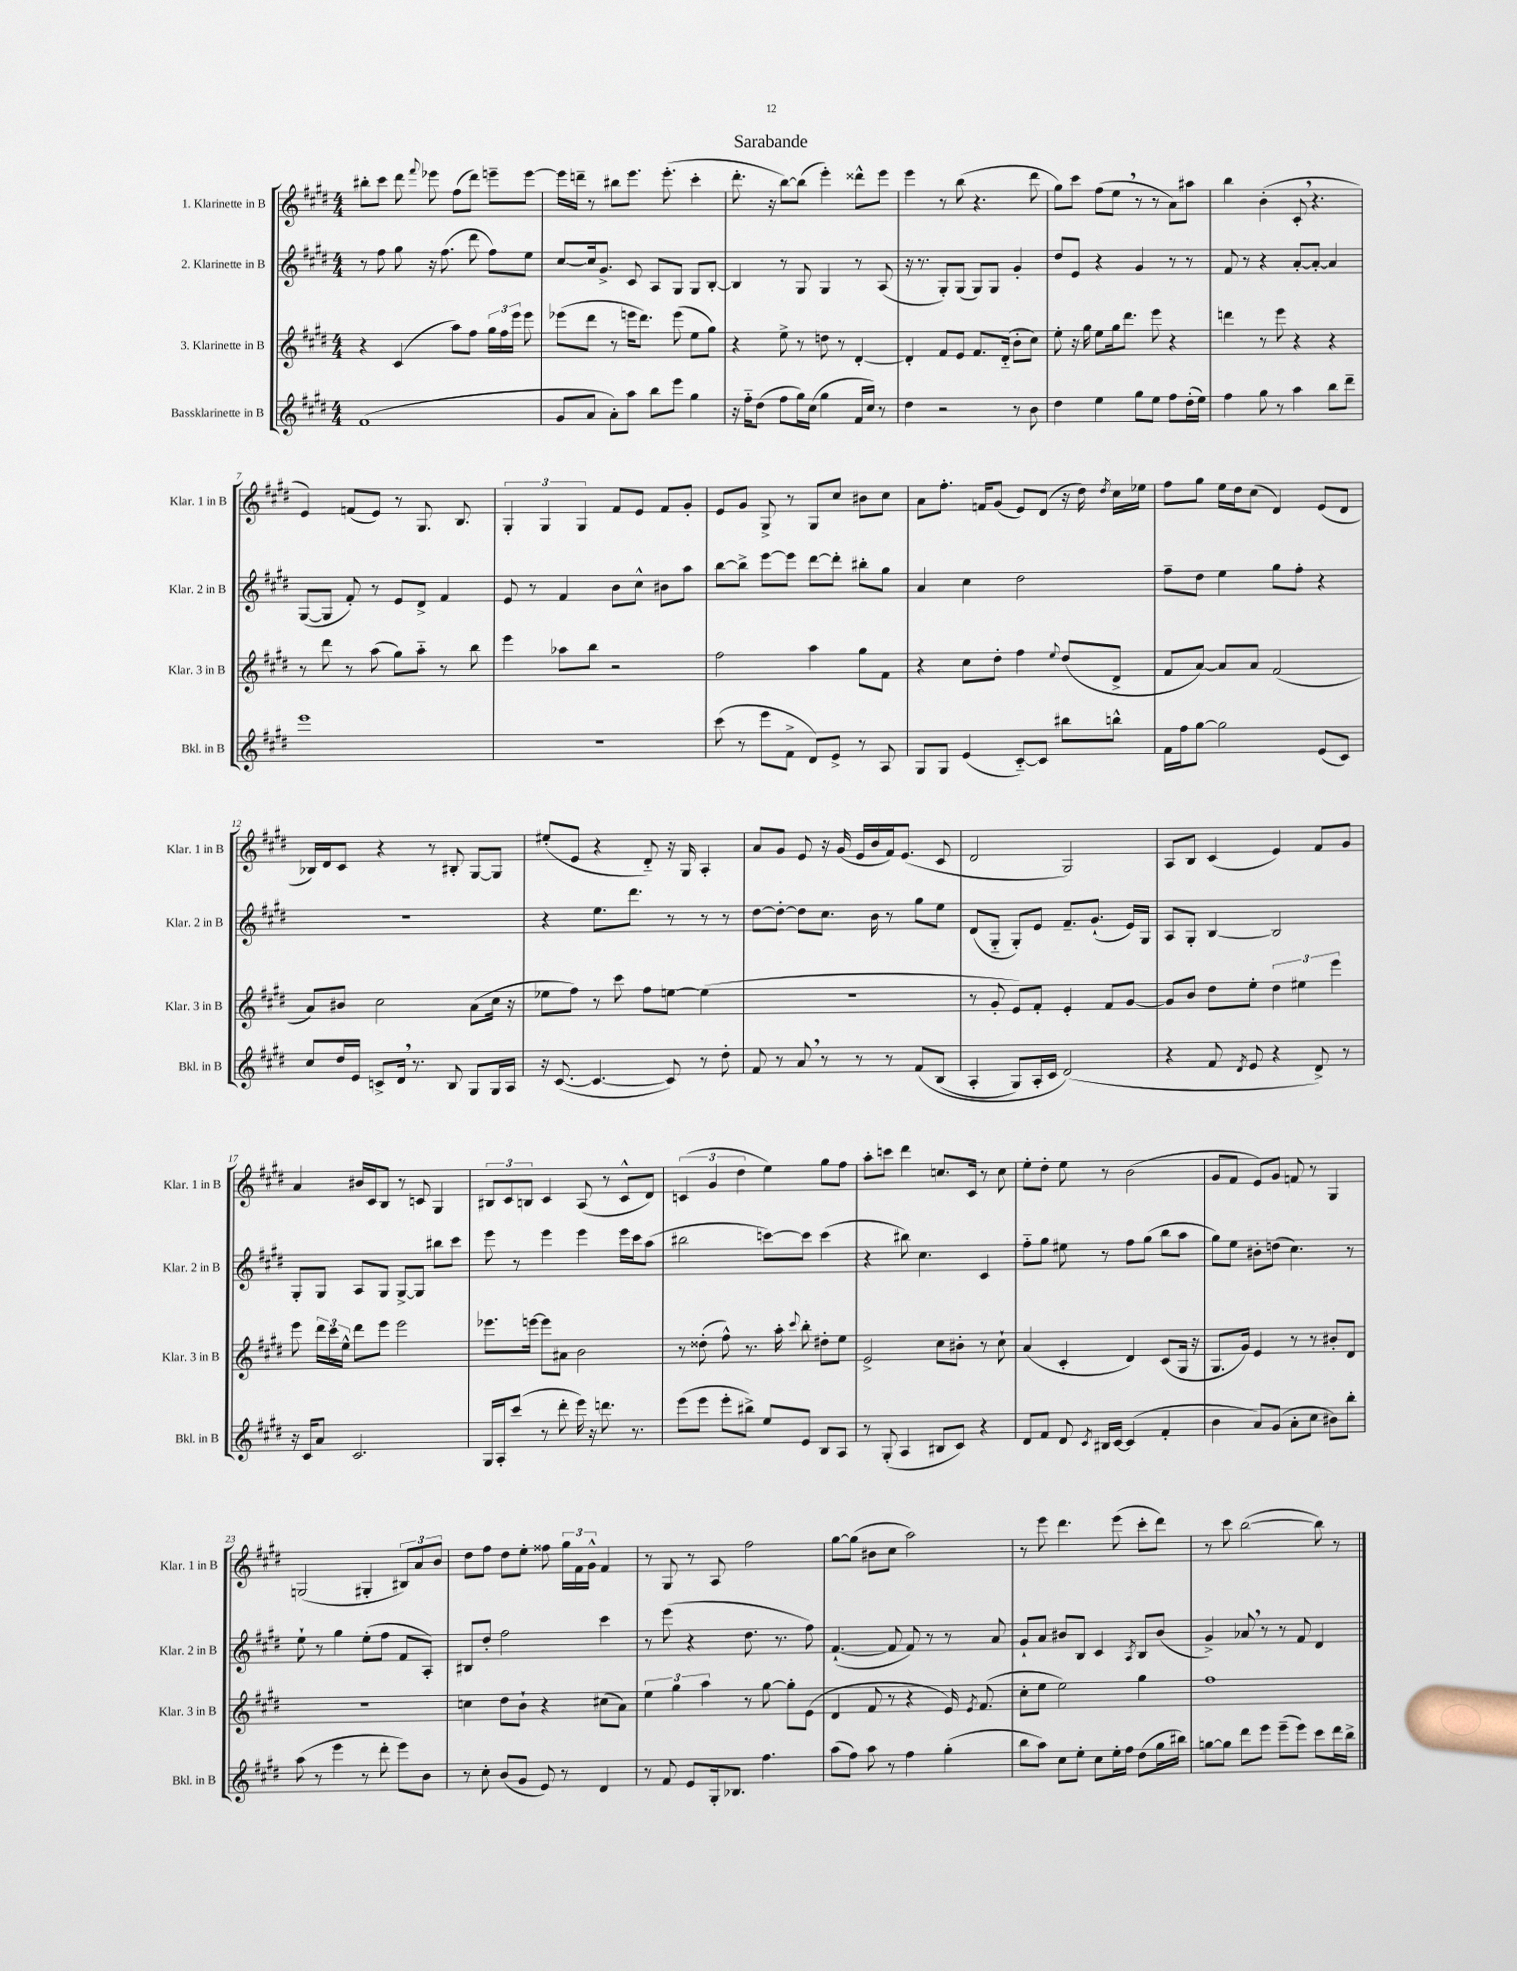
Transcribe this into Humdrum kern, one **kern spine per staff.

**kern	**kern	**kern	**kern
*staff4	*staff3	*staff2	*staff1
*clefG2	*clefG2	*clefG2	*clefG2
*k[f#c#g#d#]	*k[f#c#g#d#]	*k[f#c#g#d#]	*k[f#c#g#d#]
*M4/4	*M4/4	*M4/4	*M4/4
(1f#	4r	8r	8bb#'
.	.	8ff#	8ccc#
.	(4c#	8gg#	8ddd#
.	.	.	8qqfff#
.	.	16r	8eee-
.	.	(8.ff#	.
.	8aa)	.	(8ff#
.	8ff#	8ddd#	8ddd#)
.	24gg#	8ff#)	8eee~
.	24ff#	.	.
.	24eee	.	.
.	8eee	8ee	[8eee
=	=	=	=
8g#	(8eee-	[8cc#	16eee]
.	.	.	16ddd~
8a	8ddd#	16cc#]	8r
.	.	8.g#^	.
8a')	8r	.	8bb#
8aa	16eee	8c#	8.eee
.	8.ddd#)	.	.
8bb	.	8A	.
.	.	.	(8.eee'
8eee	(8eee	8G#	.
4gg#	8ee	8G#	4ccc#'
.	8gg#)	[8B'	.
=	=	=	=
16r	4r	4B]	8.ddd#'
16ff#'~	.	.	.
(8dd#	.	.	.
.	.	.	16r
8ff#	8ee^	8r	[8bb)
16gg#)	8r	8G#	(8bb]
(16cc#	.	.	.
4gg#	8dd	4G#	4eee')
.	8r	.	.
16f#	[4d#'	8r	8ddd##^^
16cc#)	.	.	.
8r	.	(8A	8eee
=	=	=	=
4dd#	4d#']	16r	4eee
.	.	8.r	.
2r	8f#	8G#')	8r
.	8e	(8G#	(8bb
.	8.f#	8G#)	4.r
.	.	8G#	.
.	(16d#'~	.	.
8r	8b'	4g#'	.
8b	8cc#)	.	8ddd#
=	=	=	=
4dd#	8ee'	8dd#	8gg#)
.	16r	8e	8ccc#
.	16gg#	.	.
4ee	8ee	4r	(8ff#
.	16gg#	.	8ee
.	8.ddd#	.	.
8gg#	.	4g#	8r
8ee	8eee	.	8r
8ff#	4r	8r	8a)
(16dd#'	.	8r	8aa#
16ee)	.	.	.
=	=	=	=
4ff#	4ddd	8f#	4bb
.	.	8r	.
8gg#	8r	4r	(4b'
8r	8eee	.	.
4aa	4r	[8a'	8c#'
.	.	8a'_	4.r
8bb	4r	4a]	.
8ddd#~	.	.	.
=	=	=	=
1eee	8r	([8G#	4e)
.	8ddd#	8G#]	.
.	8r	8f#')	(8f
.	(8aa	8r	8e)
.	8gg#)	8e	8r
.	8aa'~	8d#^	8.G#
.	8r	4f#	.
.	.	.	8.B
.	8bb	.	.
=	=	=	=
1r	4eee	8e	6G#'
.	.	8r	.
.	.	.	6G#
.	8aa-	4f#	.
.	.	.	6G#
.	8bb	.	.
.	2r	8b	8f#
.	.	8cc#^^	8e
.	.	8b#	8f#
.	.	8aa	8g#'
=	=	=	=
(8ccc#	2ff#	[8bb	8e
8r	.	8bb^]	8g#
8eee	.	[8eee	8G#^
8f#^	.	8eee]	8r
8d#)	4aa	[8ddd#	8G#
8e^	.	8ddd#']	8cc#
8r	8gg#	8bb#'	8b#
8A	8f#	8gg#	8cc#
=	=	=	=
8G#	4r	4a	8a
8G#	.	.	8.ff#'
(4e	8cc#	4cc#	.
.	.	.	16f
.	8dd#'	.	(8g#
[8c#'~)	4ff#	2dd#	8e)
8c#]	.	.	(8d#
.	8qqee	.	.
8bb#	(8dd#	.	16r
.	.	.	16dd#)
.	.	.	8qdd#
8bb^^	8d#^	.	16cc#
.	.	.	16ee-
=	=	=	=
16f#	8f#	8ff#~	8ff#
16ff#	.	.	.
[8gg#	[8a)	8dd#	8gg#
2gg#]	8a]	4ee	16ee
.	.	.	16dd#
.	8a	.	(8cc#
.	(2f#	8gg#	4d#)
.	.	8ff#'	.
(8e	.	4r	(8e
8c#)	.	.	8d#
=	=	=	=
8cc#	8a)	1r	16B-)
.	.	.	16d#
16dd#	8b#	.	8c#
16e	.	.	.
8c^	2cc#	.	4r
16d#	.	.	.
8.r	.	.	.
.	.	.	8r
8B	.	.	8B#'
8G#	(8a	.	[8G#
16G#	16cc#	.	8G#]
16A	16r	.	.
=	=	=	=
16r	8ee-	4r	(8ee#'
([8.c#	.	.	.
.	8ff#)	.	8e
4.c#_	8r	8.ee	4r
.	8ccc#	.	.
.	.	8.ddd#	.
.	8ff#	.	8d#'~)
8c#])	[8ee	8r	16r
.	.	.	16G#
8r	(4ee]	8r	4A'
8dd#'	.	8r	.
=	=	=	=
8f#	1r	[8dd#	8a
8r	.	8dd#'_	8g#
8a	.	8dd#]	8e
8r	.	8.cc#	16r
.	.	.	(16g#
8r	.	.	16e
.	.	16b	16b
8r	.	8r	16f#)
.	.	.	(8.e
&(8f#	.	8gg#	.
(8B	.	8ee	8c#
=	=	=	=
4A'	8r	(8d#	2d#
.	8g#'	8G#'~	.
8G#)	8e)	8G#')	.
16A'	8f#'	8e	.
16c#	.	.	.
(2d#&)	4e'	8.f#~	2G#)
.	.	(8.g#`	.
.	8f#	.	.
.	[8g#	16e)	.
.	.	16G#	.
=	=	=	=
4r	8g#]	8A	8A
.	8b	8G#'	8B
8f#	8dd#	[4B	(4c#
8qd#	.	.	.
8e	8ee'	.	.
4r	6dd#	2B]	4e)
.	6ee#	.	.
8d#^)	.	.	8f#
.	6eee	.	.
8r	.	.	8g#
=	=	=	=
16r	8eee	8G#'	4a
16c#	.	.	.
8a	24ddd#	8G#	.
.	24ccc#	.	.
.	24ee^^	.	.
2.c#	8ddd#	8A	16b#
.	.	.	16c#
.	8eee	8G#	8B
.	2eee	[8G#^	8r
.	.	8G#]	8c
.	.	8bb#	4G#
.	.	8ccc#	.
=	=	=	=
16G#	8.eee-	8eee	12B#
16A'	.	.	.
.	.	.	12c#
(8ccc#	.	8r	.
.	.	.	12B
.	[16eee	.	.
8r	8eee]	4eee	4c#
8ddd#'	8a#	.	.
16eee)	2b	4eee	(8A
16r	.	.	.
8.ddd	.	.	8r
.	.	16eee	8c#^^
8.r	.	16ccc#	.
.	.	(8aa	8d#)
=	=	=	=
(8eee	8r	2bb#	(6c
8eee	(8dd##'	.	.
.	.	.	6g#
8eee'	8ff#^^)	.	.
.	.	.	6dd#
8bb#^)	8.r	.	.
8ee	.	[8ccc)	4ee)
.	16aa'	.	.
.	8qqccc#	.	.
8e	8bb'	8ccc]	.
8B	8dd#'	(4ccc	8gg#
8A	8ee	.	8ff#
=	=	=	=
8r	2e^	4r	8aa'
(8G#'	.	.	8ccc
4A	.	8bb#)	4ddd#
.	.	4.cc#	.
8B#	8cc#	.	8.cc
8c#)	8b#'	.	.
.	.	.	16c#
4r	8r	4c#	8r
.	8cc#`	.	8cc
=	=	=	=
8d#	(4a	8ff#'~	8ee'
8f#	.	8gg#	8dd#'
8d#	4c#'	8ee#	8ee
8qc#	.	.	.
16B#	.	8r	8r
[16c#	.	.	.
(4c#]	4d#)	8ff#	(2b
.	.	(8gg#	.
4f#'	(8c#	8bb	.
.	16G#	8aa	.
.	16r	.	.
=	=	=	=
4b	8.G#	8gg#)	8g#
.	.	8ee	8f#
.	16g#)	.	.
8a)	4e	8b#'	8e)
(8g#	.	(8dd	8g#
8a'	8r	4.cc#)	8f
8cc#	8r	.	8r
8b#)	8b#'	.	4G#
8bb'	8d#	8r	.
=	=	=	=
(8aa	1r	8ee`	(2G
8r	.	8r	.
4eee	.	4gg#	.
8r	.	(8ee'	4G#'
8ddd#'	.	8ff#	.
8eee)	.	8f#	12B#)
.	.	.	12a
8b	.	8A')	.
.	.	.	12b
=	=	=	=
8r	4cc	8B#	8dd#
8cc#'	.	8dd#'	8ff#
(8b	8dd#	2ff#	8dd#
8g#	8b`	.	8ee'
8e)	4r	.	8ff##
8r	.	.	24gg#
.	.	.	24f#
.	.	.	24g#^^
4d#	(8cc#	4ccc#	4f#
.	8a)	.	.
=	=	=	=
8r	6ee	8r	8r
8f#	.	(8eee	8G#
.	6gg#	.	.
8e	.	4r	8r
.	6aa	.	.
16G#'	.	.	8A
8.B-	.	.	.
.	8r	8.dd#	2ff#
4.ff#	[8gg#	.	.
.	.	8.r	.
.	8gg#']	.	.
.	(8e	8ff#)	.
=	=	=	=
(8aa	4d#	([4.f#`	[8gg#
8ff#)	.	.	(8gg#]
8aa	8f#	.	8b#
8r	8r	8f#]	8cc#
4ff#	4r	8f#)	2aa)
.	.	8r	.
(4gg#'	16e)	8r	.
.	8qe	.	.
.	(8.f#	.	.
.	.	8a	.
=	=	=	=
8bb	8cc#'	8g#`	8r
8aa)	8ee	8a	8eee
8cc#	2ee)	8b#	4.ddd#
8ee'	.	8B	.
8cc#	.	4c#	.
16ee'	.	.	(8eee
16ff#	.	.	.
.	.	8qA	.
(8dd#	4gg#	8B	8ccc#'
16gg#	.	(8b#	8ddd#)
16bb#)	.	.	.
=	=	=	=
[8gg	1ff#	4g#^)	8r
8gg]	.	.	8ccc#
8ddd#	.	8a-	([2bb
8eee	.	8r	.
(8eee~	.	8r	.
8eee)	.	8f#	.
8ccc#	.	4d#	8bb])
16ddd#	.	.	8r
16bb^	.	.	.
==	==	==	==
*-	*-	*-	*-
